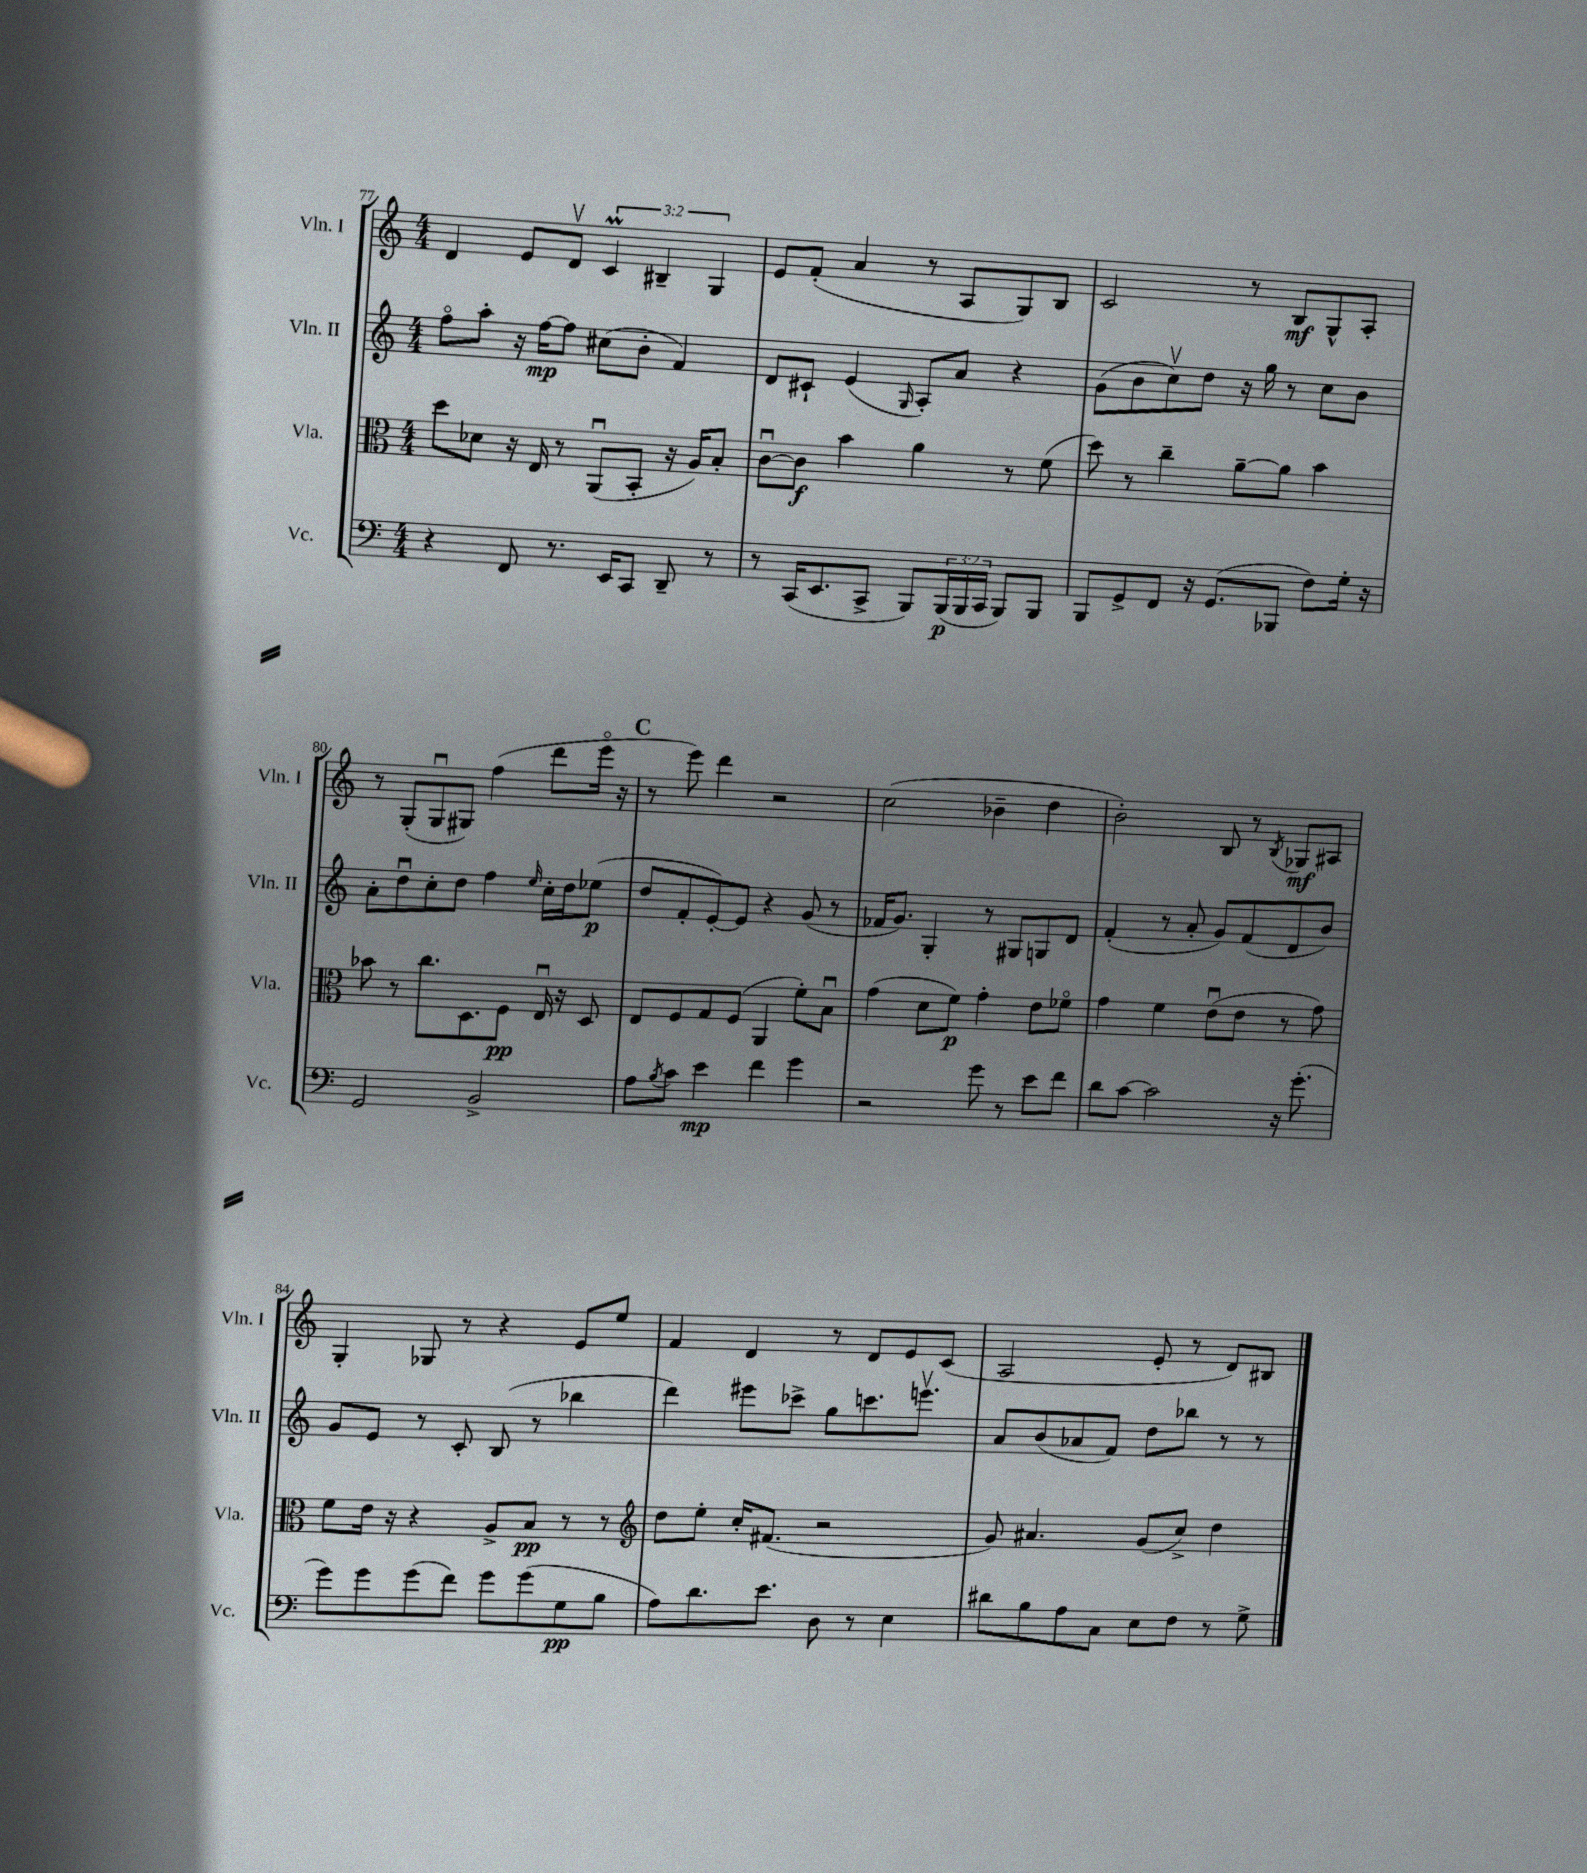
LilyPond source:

<<
\new StaffGroup <<
\new Staff = "s0" \with { instrumentName = "Vln. I" shortInstrumentName = "Vln. I" } {
    \clef treble \key c \major \numericTimeSignature \time 4/4 \override Staff.TupletNumber.text = #tuplet-number::calc-fraction-text
    d'4 e'8 d'8\upbow \tuplet 3/2 { c'4\prall bis4-- g4 } |
    e'8 f'8-.( a'4 r8 a8 g8) b8 |
    c'2 r8 b8\mf g8-^ a8-. |
    r8 g8-.( g8\downbow gis8) f''4( d'''8 e'''16\flageolet r16 |
    \mark \markup { \bold "C" } r8 e'''8) d'''4 r2 |
    c''2( bes'4-- d''4 |
    b'2-.) b8 r8 \acciaccatura { b8 } ges8\mf ais8 |
    g4-. ges8 r8 r4 e'8 e''8 |
    f'4 d'4 r8 d'8 e'8 c'8( |
    a2 e'8-. r8 d'8) bis8 \bar "|." |
}
\new Staff = "s1" \with { instrumentName = "Vln. II" shortInstrumentName = "Vln. II" } {
    \clef treble \key c \major \numericTimeSignature \time 4/4
    f''8\flageolet a''8-. r16 f''16~\mp f''8 cis''8( b'8-. f'4) |
    d'8 cis'8-! e'4( \grace { g16 } a8-.) a'8 r4 |
    g'8( b'8 c''8\upbow) d''8 r16 g''16 r8 c''8 b'8 |
    a'8-. d''8\downbow c''8-. d''8 f''4 \grace { e''16 } c''16-. d''16 ees''8\p( |
    \mark \markup { \bold "C" } d''8 f'8-. e'8~-.) e'8 r4 g'8( r8 |
    fes'16 g'8.) g4-. r8 gis8 g8 d'8 |
    f'4-.( r8 a'8-. g'8) f'8( d'8 b'8) |
    g'8 e'8 r8 c'8-. b8( r8 bes''4 |
    d'''4) eis'''8 ces'''8-> g''8 c'''8. e'''8.\upbow |
    a'8 b'8( aes'8 f'8) d''8 bes''8 r8 r8 \bar "|." |
}
\new Staff = "s2" \with { instrumentName = "Vla." shortInstrumentName = "Vla." } {
    \clef alto \key c \major \numericTimeSignature \time 4/4
    d''8 des'8 r16 e16 r8 a,8\downbow( b,8-. r16 a16) b8-. |
    c'8~\downbow c'8\f b'4 a'4 r8 f'8( |
    d''8) r8 c''4-- a'8~-- a'8 b'4 |
    bes'8 r8 c''8. d8. f8\pp e16\downbow r16 d8 |
    \mark \markup { \bold "C" } e8 f8 g8 f8( a,4 f'8-.) b8\downbow |
    g'4( d'8 f'8\p) g'4-. e'8 fes'8\flageolet |
    g'4 f'4 e'8\downbow( e'8 r8 g'8) |
    f'8 e'16 r16 r4 a8-> b8\pp r8 r8 |
    \clef treble d''8 e''8-. c''16-. fis'8.( r2 |
    g'8) ais'4. g'8( c''8->) d''4 \bar "|." |
}
\new Staff = "s3" \with { instrumentName = "Vc." shortInstrumentName = "Vc." } {
    \clef bass \key c \major \numericTimeSignature \time 4/4 \override Staff.TupletNumber.text = #tuplet-number::calc-fraction-text
    r4 f,8 r8. e,16 c,8 d,8-- r8 |
    r8 c,16( e,8. c,8-> b,,8) \tuplet 3/2 { b,,16\p( b,,16 c,16 } b,,8) b,,8 |
    b,,8 g,8-> f,8 r16 g,8.( bes,,8 f8) g16-. r16 |
    g,2 b,2-> |
    \mark \markup { \bold "C" } a8 \acciaccatura { b8 } c'8 e'4\mp f'4 g'4 |
    r2 g'8 r8 e'8 f'8 |
    d'8 c'8~ c'2 r16 g'8.-.( |
    g'8) g'8 g'8( f'8) g'8 g'8( g8\pp b8 |
    a8) d'8. e'8. d8 r8 e4 |
    dis'8 b8 a8 c8 e8 f8 r8 g8-> \bar "|." |
}
>>
>>
\layout { \context { \Score currentBarNumber = #77 } }
